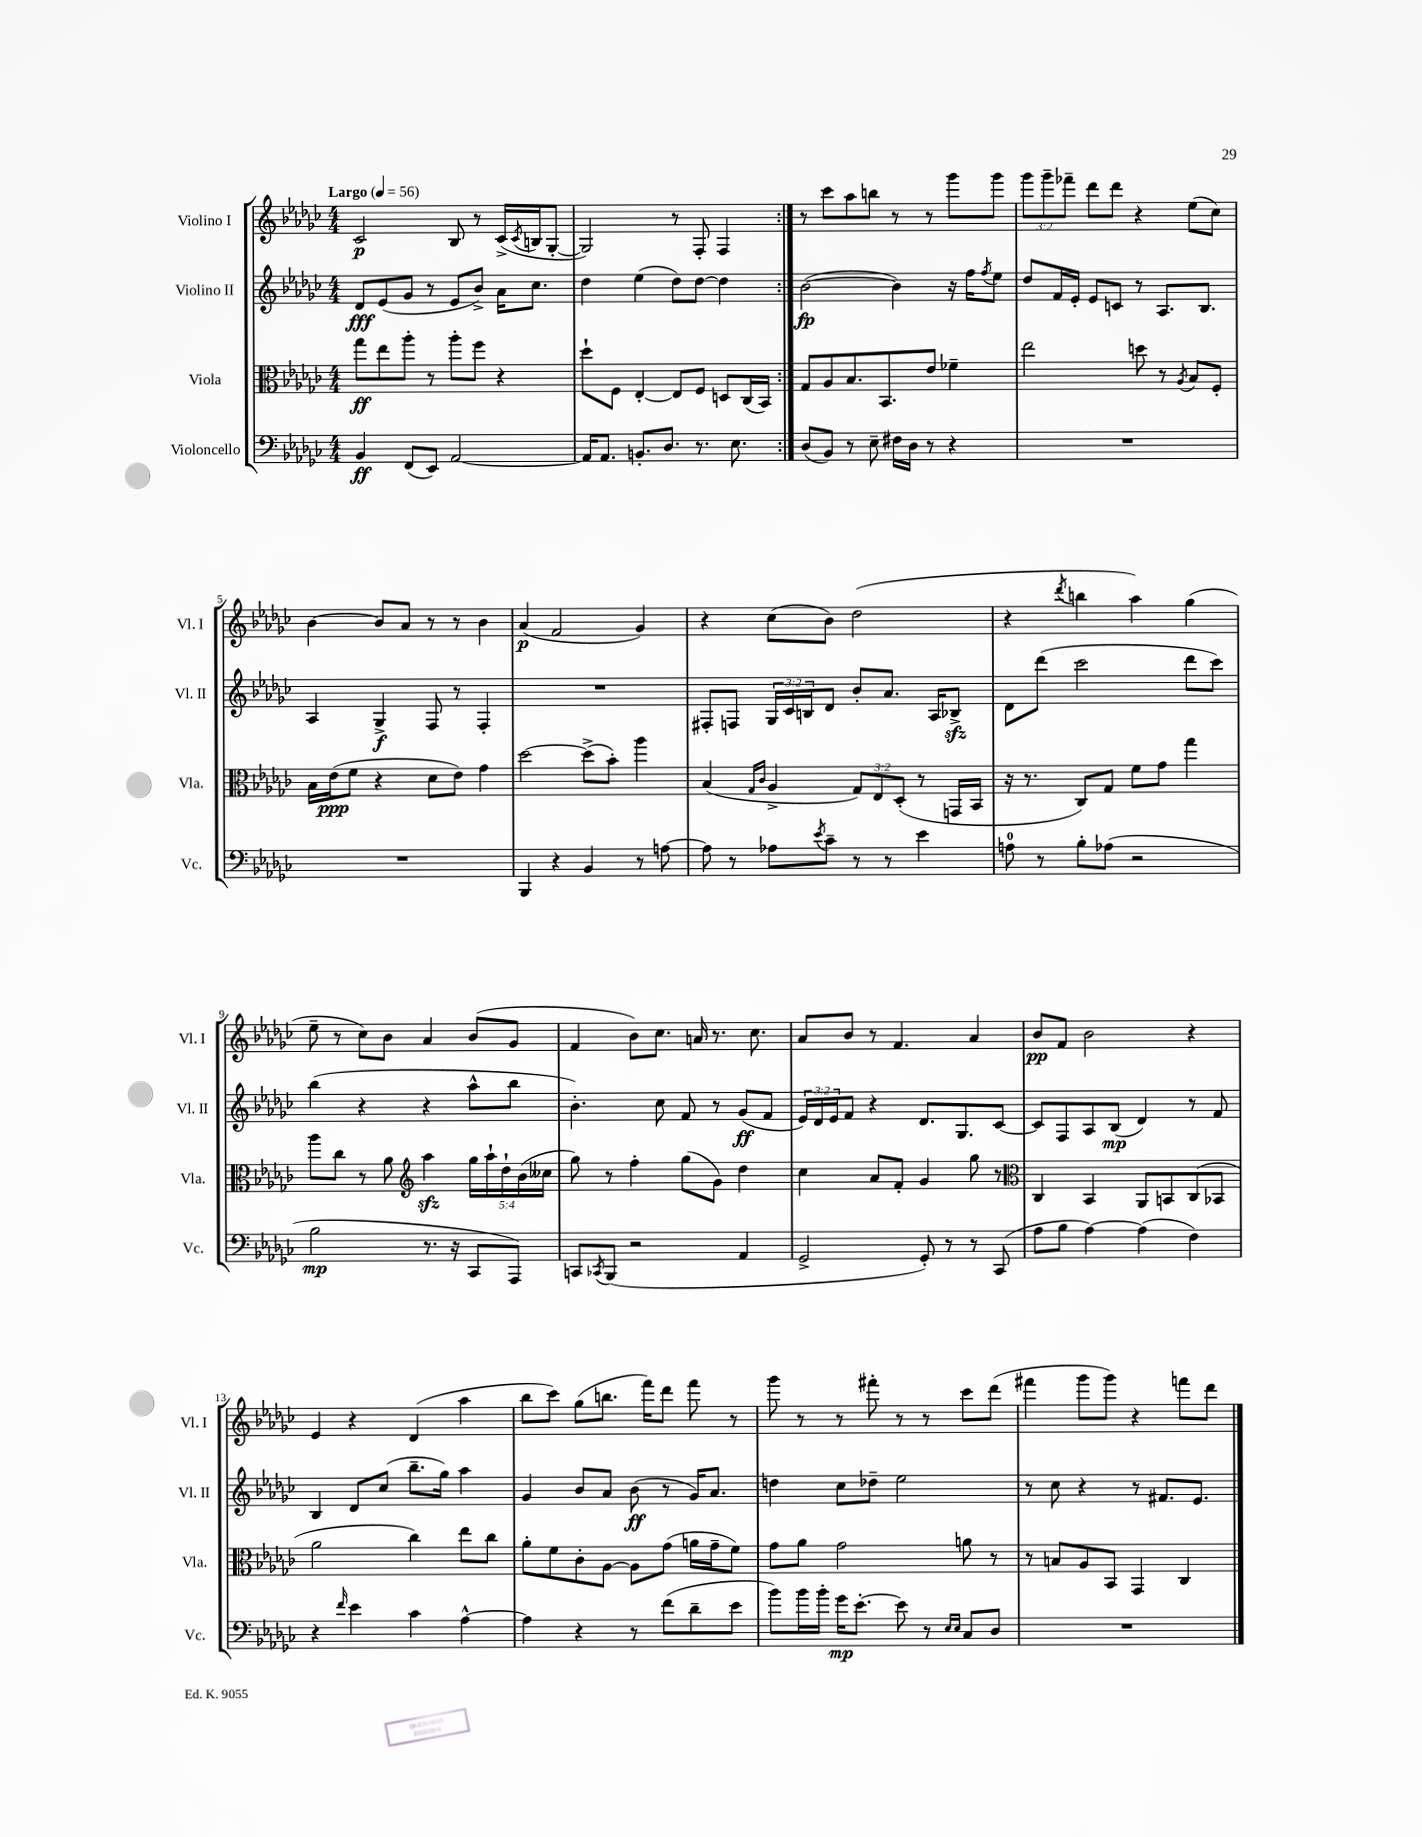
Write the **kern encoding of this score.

**kern	**dynam	**kern	**dynam	**kern	**dynam	**kern	**dynam
*part4	*part4	*part3	*part3	*part2	*part2	*part1	*part1
*staff4	*staff4	*staff3	*staff3	*staff2	*staff2	*staff1	*staff1
*I"Violoncello	*	*I"Viola	*	*I"Violino II	*	*I"Violino I	*
*I'Vc.	*	*I'Vla.	*	*I'Vl. II	*	*I'Vl. I	*
*clefF4	*	*clefC3	*	*clefG2	*	*clefG2	*
*k[b-e-a-d-g-c-]	*	*k[b-e-a-d-g-c-]	*	*k[b-e-a-d-g-c-]	*	*k[b-e-a-d-g-c-]	*
*M4/4	*	*M4/4	*	*M4/4	*	*M4/4	*
*MM56	*	*MM56	*	*MM56	*	*MM56	*
=1	=1	=1	=1	=1	=1	=1	=1
!	!	!	!	!	!	!LO:TX:a:B:t=Largo	!
4BB-/	ff	8gg-\L	ff	8d-/L	fff	2c-/	p
.	.	8ee-\	.	(8e-/	.	.	.
(8FF/L	.	8aa-'\J	.	8g-/J	.	.	.
8EE-/J)	.	8r	.	8r	.	.	.
[2AA-/	.	8aa-'\L	.	8e-/L	.	8B-/	.
.	.	8ff\J	.	8b-^/J)	.	8r	.
.	.	4r	.	16a-\KL	.	(16c-^/LL	.
.	.	.	.	.	.	8qc-/	.
.	.	.	.	8.cc-\J	.	16Bn/J	.
.	.	.	.	.	.	[8G-'/J	.
=2	=2	=2	=2	=2	=2	=2	=2
16AA-/KL]	.	8dd-`\L	.	4dd-\	.	2G-/])	.
8.AA-/J	.	.	.	.	.	.	.
.	.	8F\J	.	.	.	.	.
8.BBn'/L	.	[4E-'/	.	(4ee-\	.	.	.
8.D-/J	.	.	.	.	.	.	.
.	.	8E-/L]	.	8dd-\L)	.	8r	.
8.r	.	8F/J	.	[8dd-\J	.	8F'/	.
.	.	8Dn/L	.	4dd-\]	.	4F/	.
8.E-\	.	.	.	.	.	.	.
.	.	(16C-/L	.	.	.	.	.
.	.	16BB-/JJ)	.	.	.	.	.
=3:|!	=3:|!	=3:|!	=3:|!	=3:|!	=3:|!	=3:|!	=3:|!
(8D-/L	.	8G-/L	.	([2b-\	fp	8r	.
8BB-/J)	.	8A-/	.	.	.	8ccc-\L	.
8r	.	8.B-/	.	.	.	8aa-\	.
8E-~\	.	.	.	.	.	8bbn\J	.
.	.	8.BB-/	.	.	.	.	.
16F#X\LL	.	.	.	4b-\])	.	8r	.
16D-\JJ	.	.	.	.	.	.	.
8r	.	8e-/J	.	.	.	8r	.
4r	.	4f-X~\	.	16r	.	8ggg-\L	.
.	.	.	.	16ff\KL	.	.	.
.	.	.	.	8qff/	.	.	.
.	.	.	.	8ee-\J	.	8ggg-\J	.
=4	=4	=4	=4	=4	=4	=4	=4
1r	.	2ee-\	.	8dd-/L	.	12ggg-\L	.
.	.	.	.	.	.	12ggg-~\	.
.	.	.	.	16f/L	.	.	.
.	.	.	.	.	.	12fff-X~\J	.
.	.	.	.	16e-'/JJ	.	.	.
.	.	.	.	8e-/L	.	8ddd-\L	.
.	.	.	.	8cn/J	.	8ddd-\J	.
.	.	8ddn\	.	8r	.	4r	.
.	.	8r	.	8.A-/L	.	.	.
.	.	8qA-/	.	.	.	.	.
.	.	8B-/L	.	.	.	(8ee-\L	.
.	.	.	.	8.B-/J	.	.	.
.	.	8F'/J	.	.	.	8cc-\J)	.
!!LO:LB:g=z
=5	=5	=5	=5	=5	=5	=5	=5
1r	.	16B-\LL	.	4A-/	.	[4b-\	.
.	.	(16e-\J	ppp	.	.	.	.
.	.	8f\J	.	.	.	.	.
.	.	4r	.	4G-^/	f	8b-/L]	.
.	.	.	.	.	.	8a-/J	.
.	.	8d-\L	.	8F/	.	8r	.
.	.	8e-\J)	.	8r	.	8r	.
.	.	4g-\	.	4F'/	.	4b-\	.
=6	=6	=6	=6	=6	=6	=6	=6
4BBB-/	.	[2dd-\	.	1r	.	(4a-/	p
4r	.	.	.	.	.	2f/	.
4BB-/	.	(8dd-^\L]	.	.	.	.	.
.	.	8b-'\J)	.	.	.	.	.
8r	.	4aa-\	.	.	.	4g-/)	.
[8An\	.	.	.	.	.	.	.
=7	=7	=7	=7	=7	=7	=7	=7
8A\]	.	(4B-/	.	8F#X'/L	.	4r	.
8r	.	.	.	8Fn/J	.	.	.
.	.	16qqG-/LL	.	.	.	.	.
.	.	16qqc-/JJ	.	.	.	.	.
8A-X\L	.	4A-^/	.	24G-/LL	.	(8cc-\L	.
.	.	.	.	24c-/	.	.	.
.	.	.	.	24Bn/J	.	.	.
8qe-/	.	.	.	.	.	.	.
8c-~\J	.	.	.	8d-/J	.	8b-\J)	.
8r	.	12G-/L)	.	8b-'/L	.	(2dd-\	.
.	.	12E-/	.	.	.	.	.
8r	.	.	.	8.a-/J	.	.	.
.	.	(12D-'/J	.	.	.	.	.
4e-\	.	8r	.	.	.	.	.
.	.	.	.	16A-/KL	.	.	.
.	.	16GGn/LL	.	8B-Xzz^/J	.	.	.
.	.	16BB-/JJ	.	.	.	.	.
=8	=8	=8	=8	=8	=8	=8	=8
8An\	.	16r	.	8d-\L	.	4r	.
.	.	8.r	.	.	.	.	.
8r	.	.	.	(8ddd-\J	.	.	.
.	.	.	.	.	.	8qddd-/	.
8B-'\L	.	8C-/L)	.	2ccc-\	.	4bbn\	.
(8A-X\J	.	8G-/J	.	.	.	.	.
2r	.	8f\L	.	.	.	4aa-\)	.
.	.	8g-\J	.	.	.	.	.
.	.	4gg-\	.	8ddd-\L	.	(4gg-\	.
.	.	.	.	8ccc-\J)	.	.	.
!!LO:LB:g=z
=9	=9	=9	=9	=9	=9	=9	=9
2B-\	mp	8aa-\L	.	(4bb-\	.	8ee-~\	.
.	.	8cc-\J	.	.	.	8r	.
.	.	8r	.	4r	.	8cc-\L)	.
.	.	8a-\	.	.	.	8b-\J	.
*	*	*clefG2	*	*	*	*	*
8.r	.	4aa-zz\	.	4r	.	4a-/	.
16r	.	.	.	.	.	.	.
8CC-/L	.	20gg-\LL	.	8aa-^^\L	.	(8b-/L	.
.	.	20aa-`\	.	.	.	.	.
.	.	20dd-`\	.	.	.	.	.
8AAA-/J)	.	.	.	8bb-\J	.	8g-/J	.
.	.	(20b-\	.	.	.	.	.
.	.	20cc--X\JJ	.	.	.	.	.
=10	=10	=10	=10	=10	=10	=10	=10
8CCn/L	.	8gg-\)	.	4.b-'\)	.	4f/	.
8qCC-X/	.	.	.	.	.	.	.
(8BBB-/J	.	8r	.	.	.	.	.
2r	.	4ff'\	.	.	.	8b-\L)	.
.	.	.	.	8cc-\	.	8.cc-\J	.
.	.	(8gg-\L	.	8f/	.	.	.
.	.	.	.	.	.	16an/	.
.	.	8g-\J)	.	8r	.	8.r	.
4AA-/	.	4dd-\	.	(8g-/L	ff	.	.
.	.	.	.	.	.	8.cc-\	.
.	.	.	.	8f/J	.	.	.
=11	=11	=11	=11	=11	=11	=11	=11
2GG-^/	.	4cc-\	.	24e-/LL)	.	8a-/L	.
.	.	.	.	24d-/	.	.	.
.	.	.	.	24e-/J	.	.	.
.	.	.	.	8f/J	.	8b-/J	.
.	.	8a-/L	.	4r	.	8r	.
.	.	8f'/J	.	.	.	4.f/	.
8GG-'/)	.	4g-/	.	8.d-/L	.	.	.
8r	.	.	.	.	.	.	.
.	.	.	.	8.G-/	.	.	.
8r	.	8gg-\	.	.	.	4a-/	.
(8CC-/	.	8r	.	[8c-/J	.	.	.
=12	=12	=12	=12	=12	=12	=12	=12
*	*	*clefC3	*	*	*	*	*
8A-\L	.	4C-/	.	8c-/L]	.	8b-/L	pp
8B-\J	.	.	.	8F/	.	8f/J	.
[4A-\)	.	4BB-/	.	8A-/	.	2b-\	.
.	.	.	.	(8B-/J	mp	.	.
(4A-\]	.	8AA-/L	.	4d-/)	.	.	.
.	.	8BBn/	.	.	.	.	.
4F\)	.	(8C-/	.	8r	.	4r	.
.	.	8BB-X/J	.	8f/	.	.	.
!!LO:LB:g=z
=13	=13	=13	=13	=13	=13	=13	=13
4r	.	2a-\	.	4B-/	.	4e-/	.
16qqf/	.	.	.	.	.	.	.
4e-\	.	.	.	8d-/L	.	4r	.
.	.	.	.	(8cc-/J	.	.	.
4c-\	.	4cc-\)	.	8.bb-~\L	.	(4d-/	.
.	.	.	.	16gg-\Jk)	.	.	.
[4A-^^\	.	8ee-\L	.	4aa-\	.	4aa-\	.
.	.	8cc-\J	.	.	.	.	.
=14	=14	=14	=14	=14	=14	=14	=14
4A-\]	.	8a-'\L	.	4g-/	.	8bb-\L	.
.	.	8f\	.	.	.	8ccc-\J)	.
4r	.	8c-'\	.	8b-/L	.	(8gg-\L	.
.	.	[8A-\J	.	8a-/J	.	8.bbn\J	.
8r	.	8A-\L]	.	(8b-\	ff	.	.
.	.	.	.	.	.	16fff\KL)	.
(8f\L	.	(8g-\J	.	8r	.	8ddd-\J	.
8d-~\	.	16an\LL	.	16g-/KL)	.	8fff\	.
.	.	16g-~\J	.	8.a-/J	.	.	.
8e-\J	.	8f\J)	.	.	.	8r	.
=15	=15	=15	=15	=15	=15	=15	=15
8b-\L)	.	8g-\L	.	4ddn\	.	8ggg-\	.
16b-\L	.	8a-\J	.	.	.	8r	.
16b-'\JJ	.	.	.	.	.	.	.
16g-\KL	mp	2g-\	.	8cc-\L	.	8r	.
[8.e-'\J	.	.	.	.	.	.	.
.	.	.	.	8dd-X~\J	.	8fff#X'\	.
8e-\]	.	.	.	2ee-\	.	8r	.
8r	.	.	.	.	.	8r	.
16qqE-/LL	.	.	.	.	.	.	.
16qqE-/JJ	.	.	.	.	.	.	.
8C-/L	.	8an\	.	.	.	8ccc-\L	.
8D-/J	.	8r	.	.	.	(8ddd-\J	.
=16	=16	=16	=16	=16	=16	=16	=16
1r	.	8r	.	8r	.	4fff#X\	.
.	.	8Bn/L	.	8cc-\	.	.	.
.	.	8A-/	.	4r	.	8ggg-\L	.
.	.	8BB-/J	.	.	.	8ggg-\J)	.
.	.	4GG-/	.	8r	.	4r	.
.	.	.	.	8.f#X/L	.	.	.
.	.	4C-/	.	.	.	8fffn\L	.
.	.	.	.	8.e-/J	.	.	.
.	.	.	.	.	.	8ddd-\J	.
==	==	==	==	==	==	==	==
*-	*-	*-	*-	*-	*-	*-	*-
